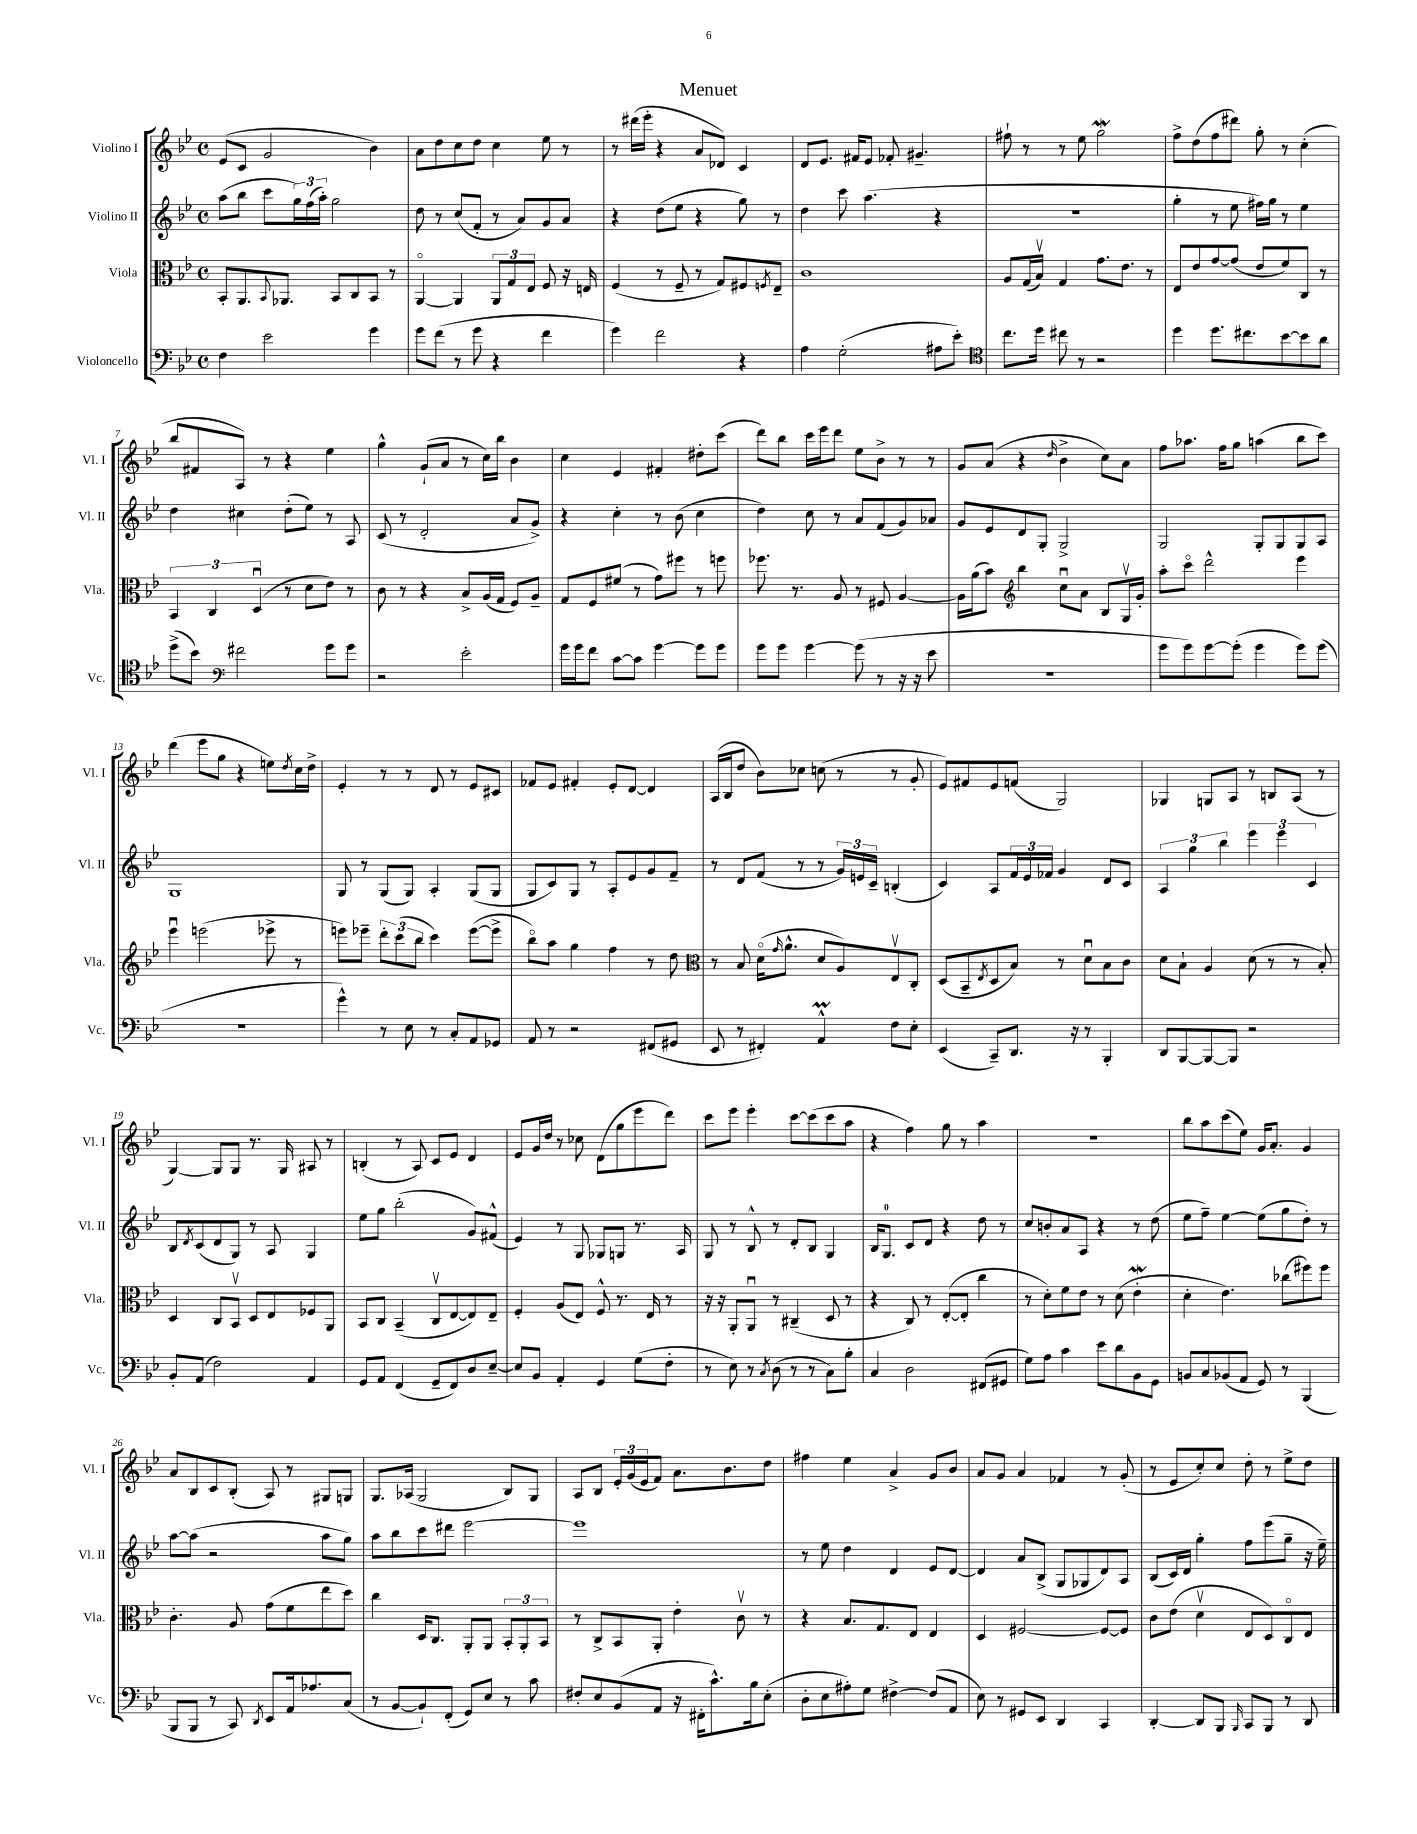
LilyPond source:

\header { title = "Menuet" }
<<
\new StaffGroup <<
\new Staff = "s0" \with { instrumentName = "Violino I" shortInstrumentName = "Vl. I" } {
    \clef treble \key bes \major \defaultTimeSignature \time 4/4
    ees'8( c'8 g'2 bes'4) |
    a'8 d''8 c''8 d''8 c''4 ees''8 r8 |
    r8 dis'''16( ees'''16-. r4 a'8 des'8) c'4 |
    d'8 ees'8. fis'16 ees'8 fes'8-. gis'4.-- |
    fis''8-! r8 r8 ees''8 g''2\mordent |
    f''8-> d''8( f''8 dis'''8) g''8-. r8 c''4-.( |
    bes''8 fis'8 a8) r8 r4 ees''4 |
    g''4-^ g'8-!( a'8 r8 c''16) bes''16 bes'4 |
    c''4 ees'4 fis'4-. dis''8-. c'''8( |
    d'''8) bes''8 c'''16 ees'''16 d'''8 ees''8 bes'8-> r8 r8 |
    g'8 a'8( r4 \grace { d''16 } bes'4-> c''8) a'8 |
    f''8 aes''8. f''16 g''8 a''4( bes''8 c'''8) |
    d'''4( ees'''8 g''8 r4 e''8) \acciaccatura { d''8 } c''16 d''16-> |
    ees'4-. r8 r8 d'8 r8 ees'8 cis'8 |
    fes'8 ees'8 fis'4-. ees'8-. d'8~ d'4 |
    a16( bes16 d''8 bes'8) ces''8 c''8( r8 r8 g'8-. |
    ees'8) fis'8 ees'8 f'8( g2) |
    ges4 g8 a8 r8 b8 a8( r8 |
    g4~) g8 g8 r8. g16 ais8 r8 |
    b4-.( r8 a8) c'8 ees'8 d'4 |
    ees'8 g'16 d''16 r8 ces''8 d'8( g''8 ees'''8 d'''8) |
    c'''8 ees'''8 ees'''4-. c'''8~ c'''8( c'''8 a''8 |
    r4 f''4) g''8 r8 a''4 |
    R1 |
    bes''8 a''8 c'''8( ees''8) g'16 a'8.-. g'4 |
    a'8 bes8 c'8 bes8-.( a8) r8 gis8 g8 |
    g8. aes16( g2 bes8) g8 |
    a8 bes8 \tuplet 3/2 { ees'16-. g'16( ees'16 } f'8) a'8. bes'8. d''8 |
    fis''4 ees''4 a'4-> g'8 bes'8 |
    a'8 g'8 a'4 fes'4 r8 g'8-.( |
    r8 ees'8 c''8-.) c''8 d''8-. r8 ees''8-> d''8 \bar "|." |
}
\new Staff = "s1" \with { instrumentName = "Violino II" shortInstrumentName = "Vl. II" } {
    \clef treble \key bes \major \defaultTimeSignature \time 4/4
    a''8( bes''8 c'''8 \tuplet 3/2 { g''16) f''16( a''16-.) } g''2 |
    d''8 r8 c''8( f'8-. r8 a'8) g'8 a'8 |
    r4 d''8( ees''8 r4 g''8) r8 |
    d''4 c'''8 a''4.( r4 |
    r1 |
    g''4-. r8 ees''8 fis''16) g''16 r8 ees''4 |
    d''4 cis''4 d''8-.( ees''8) r8 a8 |
    c'8( r8 d'2-. a'8 g'8->) |
    r4 c''4-. r8 bes'8( c''4 |
    d''4) c''8 r8 a'8 f'8( g'8) aes'8 |
    g'8 ees'8 d'8 g8-. g2-> |
    g2 g8-. g8 g8 a8 |
    g1 |
    g8 r8 g8( g8) a4-. g8( g8 |
    g8 c'8) g8 r8 a8-. ees'8 g'8 f'8-- |
    r8 d'8 f'8( r8 r8 \tuplet 3/2 { g'16) e'16 c'16-- } b4-.( |
    c'4) a8 \tuplet 3/2 { f'16 ees'16 fes'16 } g'4 d'8 c'8 |
    \tuplet 3/2 { a4 g''4 bes''4 } \tuplet 3/2 { ees'''4 ees'''4 c'4 } |
    bes8 \acciaccatura { d'8 } c'8( d'8 g8) r8 a8 g4 |
    ees''8 g''8 bes''2-.( g'8) fis'8-^( |
    ees'4) r8 g8 ges8 g8 r8. a16 |
    g8 r8 bes8-^ r8 d'8-. bes8 g4 |
    bes16 g8.-0 c'8 d'8 r4 d''8 r8 |
    c''8 b'8-. a'8 a8 r4 r8 d''8( |
    ees''8 f''8--) ees''4~ ees''8( g''8 d''8-.) r8 |
    a''8~ a''8( r2 a''8 g''8) |
    a''8 bes''8 c'''8 dis'''8 ees'''2~ |
    ees'''1 |
    r8 ees''8 d''4 d'4 ees'8 d'8~ |
    d'4 a'8 bes8->( g8 ges8 d'8) a8 |
    bes8( c'16) d'16 g''4-. f''8 ees'''8( g''8-- r16 ees''16--) \bar "|." |
}
\new Staff = "s2" \with { instrumentName = "Viola" shortInstrumentName = "Vla." } {
    \clef alto \key bes \major \defaultTimeSignature \time 4/4
    bes,8-. a,8. \appoggiatura { bes,8 } aes,8. bes,8 c8 bes,8 r8 |
    a,4~\flageolet a,4 \tuplet 3/2 { a,8 g8 ees8 } f8 r16 e16 |
    f4( r8 f8-- r8 g8) fis8 \acciaccatura { f8 } ees8-- |
    c'1 |
    a8 g16( bes16\upbow) g4 g'8. ees'8. r8 |
    ees8 ees'8 g'8~ g'8( ees'8 f'8) c8 r8 |
    \tuplet 3/2 { bes,4 c4 d4\downbow( } r8 d'8 ees'8) r8 |
    c'8 r8 r4 bes8-> a16( g16 f8) a8-- |
    g8 f8 fis'8( r8 g'8) fis''8 r8 f''8 |
    fes''8. r8. a8 r8 fis8 a4~ |
    a16 a'16( bes'8) \clef treble bes''4 c''8\downbow a'8 bes8 g16\upbow g'16-. |
    a''8-. c'''8\flageolet d'''2-^ ees'''4 |
    ees'''4\downbow e'''2( ees'''8-> r8 |
    e'''8) ees'''8-- \tuplet 3/2 { d'''8-. c'''8( bes''8 } c'''4) ees'''8~( ees'''8-> |
    bes''8\flageolet) a''8 g''4 f''4 r8 d''8 |
    \clef alto r8 bes8 d'16\flageolet( \grace { g'16 } a'8.-^ d'8 a8) ees8\upbow c8-. |
    d8( bes,8-- \acciaccatura { ees8 } d8 bes8) r8 d'8\downbow bes8 c'8 |
    d'8 bes8-! a4 d'8( r8 r8 bes8-.) |
    d4 c8 bes,8\upbow d8 ees8 fes8 a,8 |
    bes,8 c8 bes,4--( c8\upbow ees8~ ees8) ees8-- |
    f4-. a8( ees8) f8-^ r8. ees16 r8 |
    r16 r16 a,8-. a,8\downbow r8 cis4--( d8 r8 |
    r4 c8) r8 ees8~-.( ees8-. c''4 |
    r8 d'8-.) f'8 ees'8 r8 d'8( ees'4-.\mordent |
    d'4-. ees'4.) ces''8( fis''8) fis''8 |
    c'4.-. a8 g'8( f'8 ees''8 d''8) |
    c''4 d16 c8. a,8-. a,8 \tuplet 3/2 { bes,8-. a,8-. bes,8 } |
    r8 c8-> bes,8 a,8-. ees'4-. c'8\upbow r8 |
    r4 bes8. g8. ees8 ees4 |
    d4 fis2~ fis8~ fis8 |
    c'8 ees'8( d'4\upbow ees8 d8) c8\flageolet ees8 \bar "|." |
}
\new Staff = "s3" \with { instrumentName = "Violoncello" shortInstrumentName = "Vc." } {
    \clef bass \key bes \major \defaultTimeSignature \time 4/4
    f4 ees'2 g'4 |
    g'8 f'8( r8 g'8 r4 f'4 |
    g'4) f'2 r4 |
    a4 g2-.( ais8 ees'8-.) |
    \clef tenor c''8. d''16 cis''8 r8 r2 |
    d''4 d''8. cis''8. bes'8~ bes'8 a'8 |
    d''8->( bes'8) \clef bass fis'2 g'8 g'8 |
    r2 ees'2-. |
    g'16 g'16 f'8 c'8~ c'8 g'4~ g'8 g'8 |
    g'8 g'8 g'4~ g'8( r8 r16 r16 ees'8 |
    R1 |
    g'8 g'8) g'8~ g'8-.( g'4 g'8) g'8( |
    R1 |
    g'4-^) r8 ees8 r8 c8-. a,8 ges,8 |
    a,8 r8 r2 fis,8( gis,8 |
    ees,8 r8 fis,4-.) a,4-^\prall f8 ees8-. |
    ees,4( c,8--) d,8. r16 r8 bes,,4-. |
    d,8 bes,,8~ bes,,8~ bes,,8 r2 |
    bes,8-. a,8( f2) a,4 |
    g,8 a,8 f,4( g,8-- f,8) d8 ees8~-- |
    ees8 bes,8 a,4-. g,4 g8( f8-. |
    r8 ees8) r8 \acciaccatura { c8 } d8( r8 r8 c8) bes8-. |
    c4 d2 fis,8( gis,8 |
    g8) a8 c'4 ees'8 d'8 bes,8 g,8 |
    b,8 c8 bes,8( a,8 g,8) r8 bes,,4( |
    bes,,8 bes,,8 r8 c,8) \acciaccatura { d,8 } ees,8 a,16 aes8. c8( |
    r8 bes,8~ bes,8-!) f,8-.( g,8) ees8 r8 c'8 |
    fis8-. ees8 bes,8( a,8 r16 fis,16-. c'8.-^) bes16 ees8-.( |
    d8-. ees8 ais8-.) g8 fis4~-> fis8( a,8 |
    ees8) r8 gis,8 ees,8 d,4 c,4 |
    d,4~-. d,8 bes,,8 \grace { bes,,16 } c,8 bes,,8 r8 d,8 \bar "|." |
}
>>
>>
